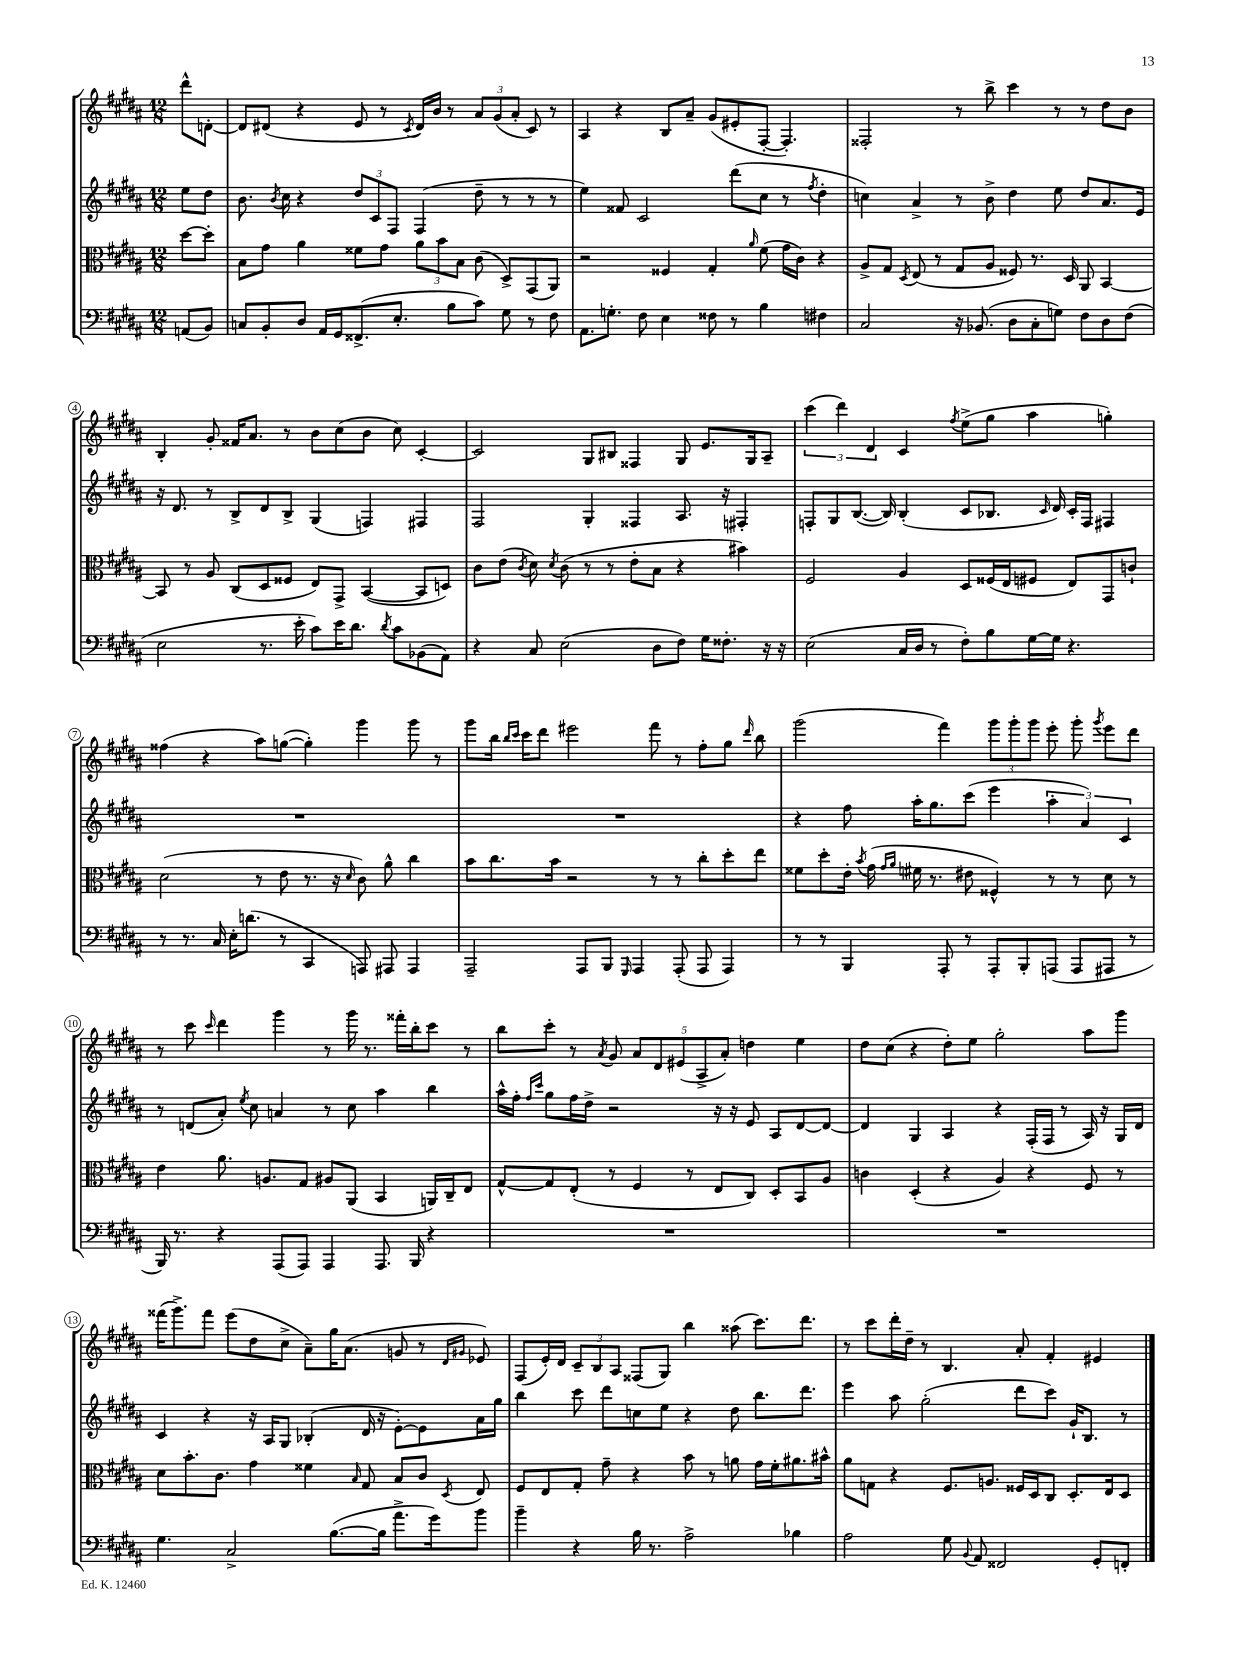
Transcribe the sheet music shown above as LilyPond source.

<<
\new StaffGroup <<
\new Staff = "s0" {
    \clef treble \key b \major \numericTimeSignature \time 12/8 \partial 4
    \autoBeamOff dis'''8[-^ d'8]~-. |
    d'8[ dis'8]( r4 e'8 r8 \acciaccatura { cis'8 } dis'16[) b'16] r8 \tuplet 3/2 { ais'8[ gis'8( ais'8]-. } cis'8) r8 |
    ais4 r4 b8[ ais'8]-- gis'8[( eis'8-. fis8]~-. fis4.-.) |
    fisis2-. r8 b''8-> cis'''4 r8 r8 dis''8[ b'8] |
    b4-. gis'8-. fisis'16[ ais'8.] r8 b'8[ cis''8( b'8] cis''8) cis'4~-. |
    cis'2 gis8[ bis8] fisis4 gis8 e'8.[ gis16 ais8]-- |
    \tuplet 3/2 { cis'''4( dis'''4) dis'4 } cis'4 \acciaccatura { fis''8 } e''8[->( gis''8] ais''4 g''4-.) |
    fisis''4( r4 ais''8[) g''8]~( g''4-.) gis'''4 gis'''8 r8 |
    gis'''8[ b''16] \grace { b''16[ cis'''16] } cis'''16[ dis'''8] eis'''2 fis'''8 r8 fis''8[-. gis''8] \grace { dis'''16 } b''8 |
    gis'''2( fis'''4) \tuplet 3/2 { gis'''8[ gis'''8-. gis'''8] } e'''8-. gis'''8-. \acciaccatura { gis'''8 } e'''8[ dis'''8] |
    r8 cis'''8 \grace { cis'''16 } dis'''4 gis'''4 r8 gis'''16 r8. fisis'''16[-. b''16-. cis'''8] r8 |
    b''8[ cis'''8]-. r8 \acciaccatura { ais'8 } gis'8 \tuplet 5/4 { ais'8[ dis'8 eis'8( ais8-> ais'8]-.) } d''4 e''4 |
    dis''8[ cis''8]( r4 dis''8[-.) e''8] gis''2-. ais''8[ gis'''8] |
    fisis'''16[( gis'''8.->) fisis'''8] e'''8[( dis''8 cis''8]-> ais'8[--) gis''16 ais'8.]( g'8 r8 \grace { dis'16[ gis'16] } ees'8) |
    fis8[( e'16-.) dis'16] \tuplet 3/2 { cis'8[-- b8 ais8] } fisis8[( gis8]) b''4 aisis''8( cis'''8.[) dis'''8.] |
    r8 cis'''8[ dis'''16-. dis''16]-- r8 b4. ais'8-. fis'4-. eis'4 \bar "|." |
}
\new Staff = "s1" {
    \clef treble \key b \major \numericTimeSignature \time 12/8 \partial 4
    \autoBeamOff e''8[ dis''8] |
    b'8. \acciaccatura { b'8 } cis''16 r4 \tuplet 3/2 { dis''8[ cis'8 fis8] } fis4( dis''8-- r8 r8 r8 |
    e''4) fisis'8 cis'2 dis'''8[( cis''8] r8 \acciaccatura { fis''8 } dis''4-. |
    c''4) ais'4-> r8 b'8-> dis''4 e''8 dis''8[ ais'8. e'16] |
    r16 dis'8. r8 b8[-> dis'8 b8]-> gis4( f4) fis4 |
    fis2 gis4-. fisis4 ais8. r16 fis4-. |
    f8[-. gis8 b8.]~( b16) b4-.( cis'8[ bes8.] \grace { cis'16 } dis'16) cis'16[-. f16] fis4 |
    R1. |
    R1. |
    r4 fis''8 ais''16[-. gis''8. cis'''8]( e'''4 \tuplet 3/2 { ais''4-. ais'4) cis'4 } |
    r8 d'8[( ais'8]-.) \acciaccatura { e''8 } cis''8 a'4 r8 cis''8 ais''4 b''4 |
    ais''16[-^ fis''16]-. \grace { fis''16[ cis'''16] } gis''8[ fis''16 dis''16]-> r2 r16 r16 e'8 ais8[ dis'8~ dis'8]~ |
    dis'4 gis4 ais4 r4 fis16[-.( fis16] r8 ais16) r16 gis16[ dis'16] |
    cis'4 r4 r16 ais16[ gis8] bes4-.( dis'16 r16 e'8[~-.) e'8 ais'16 gis''16] |
    b''4 cis'''8 dis'''8[ c''8 e''8] r4 dis''8 b''8.[ dis'''8.] |
    e'''4 ais''8 gis''2-.( dis'''8[ cis'''8]) gis'16[-! b8.] r8 \bar "|." |
}
\new Staff = "s2" {
    \clef alto \key b \major \numericTimeSignature \time 12/8 \partial 4
    \autoBeamOff dis''8[~ dis''8]-. |
    b8[ gis'8] ais'4 fisis'8[ gis'8] \tuplet 3/2 { ais'8[ b'8 b8] } cis'8( dis8[->) gis,8( ais,8]) |
    r2 fisis4 gis4-. \grace { ais'16 } fis'8( gis'16[ cis'16]) r4 |
    ais8[-> gis8] \acciaccatura { dis8 } e8( r8 gis8[ ais8] fisis8) r8. dis16 ais,8 b,4~ |
    b,8 r8 ais8 cis8[( dis8 fisis8] e8[) gis,8]-> b,4~( b,8[ d8]) |
    cis'8[ e'8]( \acciaccatura { cis'8 } dis'8) \acciaccatura { dis'8 } cis'8( r8 r8 e'8[-. b8] r4 bis'4) |
    fis2 ais4 dis8[ fisis16( e16 fis8] e8[) gis,8 c'8]-! |
    dis'2( r8 e'8 r8. r16 \grace { dis'16 } cis'8) ais'8-^ cis''4 |
    b'8[ cis''8. b'16] r2 r8 r8 cis''8[-. dis''8-. e''8] |
    fisis'8[ dis''8-. e'16]-. \acciaccatura { b'8 } gis'16( \grace { gis'16[ ais'16] } fis'16 r8. eis'8 fisis4-^) r8 r8 dis'8 r8 |
    e'4 ais'8. a8.[ gis8] ais8[ ais,8]( b,4 a,16[) cis16-- e8] |
    gis8[~-^ gis8 e8]-.( r8 fis4 r8 e8[ cis8]) dis8[-. b,8 ais8] |
    c'4 dis4-.( r4 ais4) r4 fis8 r8 |
    dis'8[ b'8.-. cis'8.] gis'4 fisis'4 \grace { b16 } gis8 b8[ cis'8] \acciaccatura { dis8 } e8 |
    fis8[ e8 gis8]-. gis'8-- r4 b'8 r8 a'8 gis'16[ fis'16-. ais'8. bis'16]-^ |
    ais'8[ g8] r4 fis8.[ a8.] fisis16[ dis16 cis8] dis8.[-. e16 dis8] \bar "|." |
}
\new Staff = "s3" {
    \clef bass \key b \major \numericTimeSignature \time 12/8 \partial 4
    \autoBeamOff a,8[( b,8]) |
    c8[ b,8-. dis8] ais,16[ gis,16 fisis,8.->( e8.]-. b8[ cis'8]) gis8 r8 fis8 |
    ais,8.[ g8.]-. fis8 e4 fisis8 r8 b4 fis4 |
    cis2 r16 bes,8.( dis8[ cis8-. g8]) fis8[ dis8 fis8]( |
    e2 r8. e'16-. cis'8[) e'16 dis'8.] \acciaccatura { dis'8 } cis'8[ bes,8( ais,8]) |
    r4 cis8 e2( dis8[ fis8]) gis16[ fisis8.]-. r16 r16 |
    e2( cis16[ dis16] r8 fis8[-.) b8 gis16~ gis16] r4. |
    r8 r8. cis16 e16[-. d'8.]( r8 cis,4 a,,8) ais,,8 ais,,4 |
    ais,,2-- ais,,8[ b,,8] \grace { gis,,16 } ais,,4 ais,,8-.( ais,,8 ais,,4) |
    r8 r8 b,,4 ais,,8-. r8 ais,,8[-. b,,8-. a,,8]( a,,8[ ais,,8] r8 |
    b,,16) r8. r4 ais,,8[( ais,,8]) ais,,4 ais,,8. b,,16 r4 |
    R1. |
    R1. |
    gis4. cis2-> b8.[~( b16] ais'8.[-> gis'16) b'8] |
    b'4-- r4 b16 r8. ais2-> bes4 |
    ais2 gis8 \appoggiatura { b,8 } ais,8 fisis,2 gis,8[-. f,8]-. \bar "|." |
}
>>
>>
\layout { \context { \Score \override BarNumber.stencil = #(make-stencil-circler 0.1 0.3 ly:text-interface::print) } }
